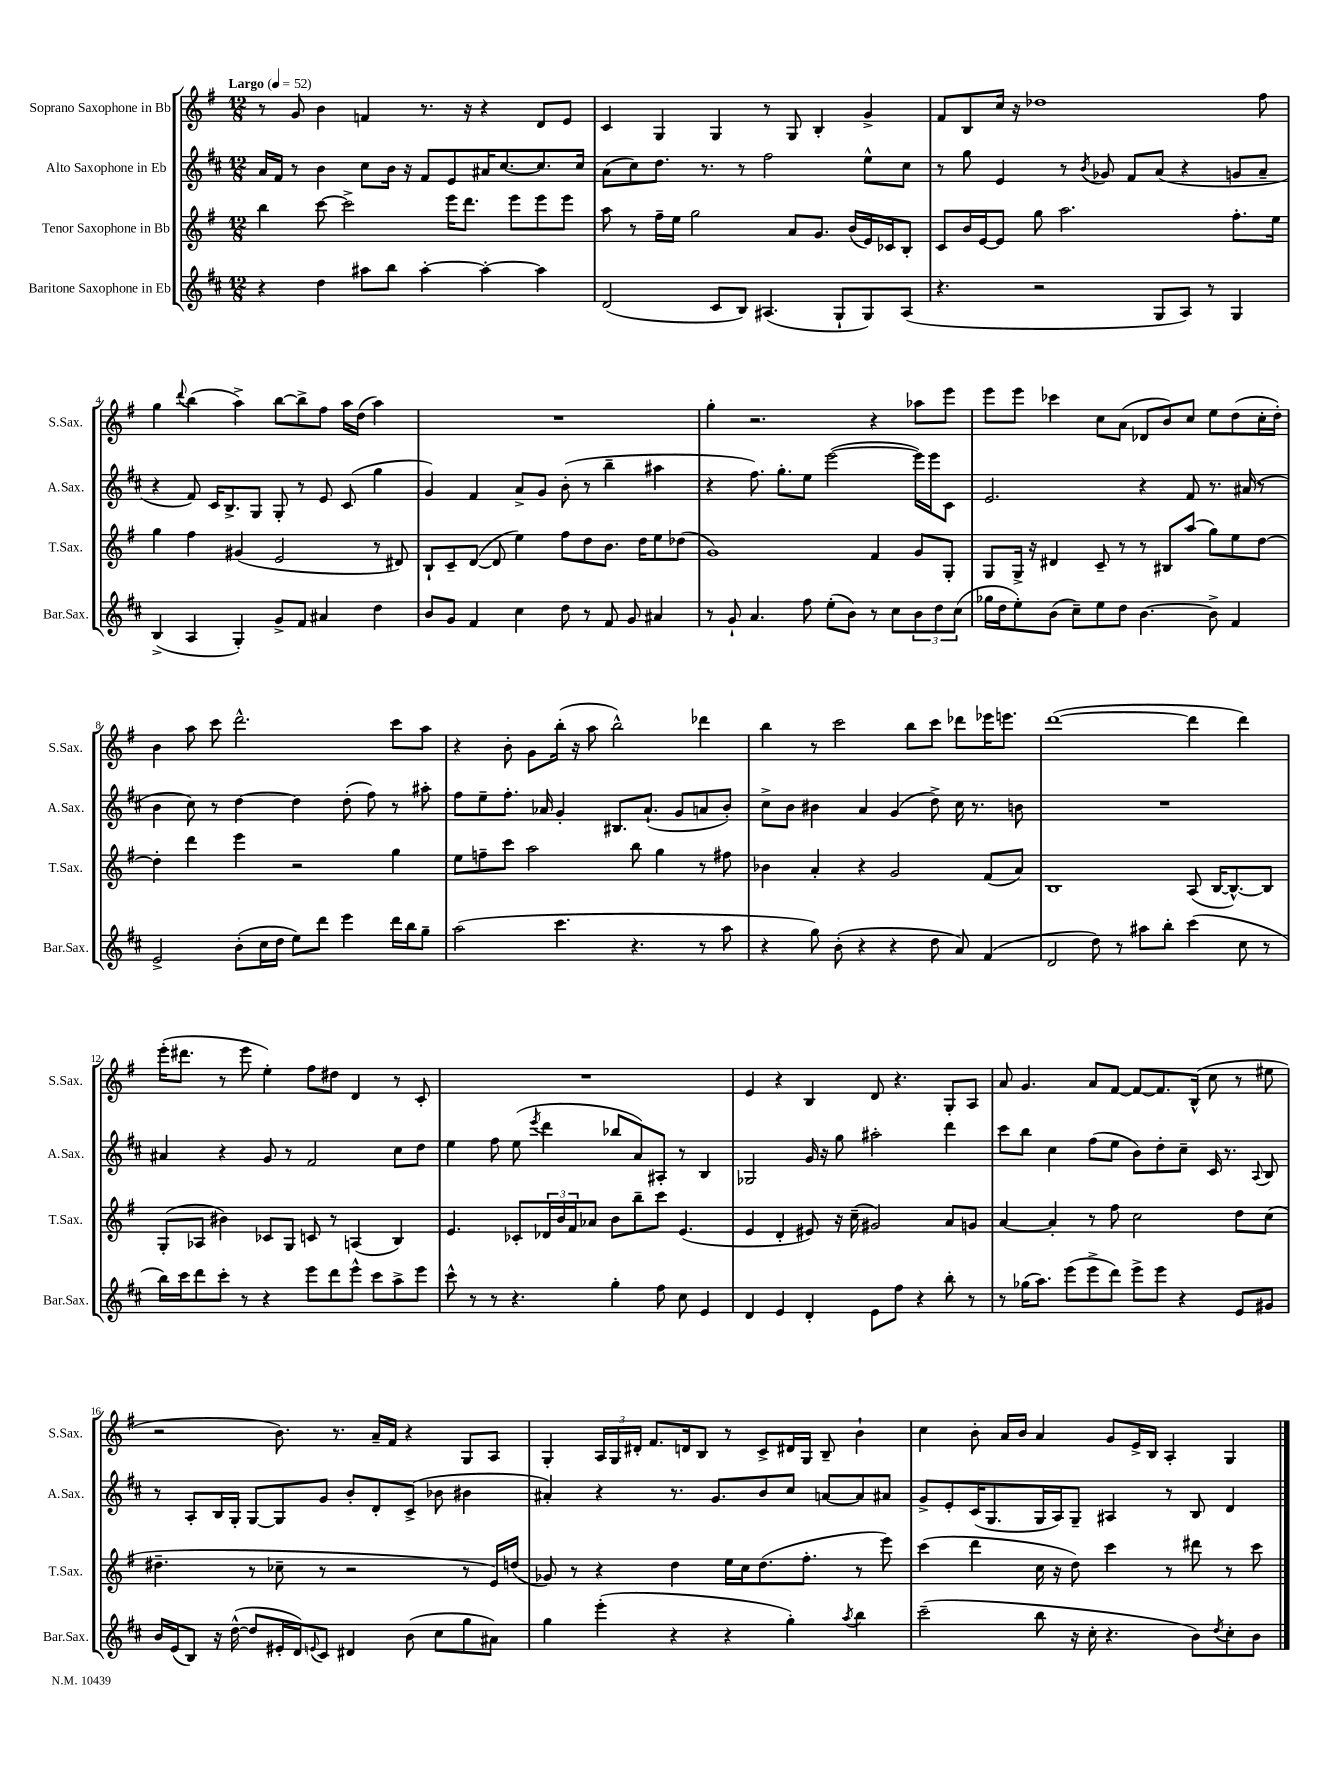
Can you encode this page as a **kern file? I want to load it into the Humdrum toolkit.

**kern	**kern	**kern	**kern
*staff4	*staff3	*staff2	*staff1
*clefG2	*clefG2	*clefG2	*clefG2
*k[f#c#]	*k[f#]	*k[f#c#]	*k[f#]
*M12/8	*M12/8	*M12/8	*M12/8
*MM52	*MM52	*MM52	*MM52
4r	4bb	16a	8r
.	.	16f#	.
.	.	8r	8g
4dd	[8ccc	4b	4b
.	2ccc^]	.	.
8aa#	.	8cc#	4f
8bb	.	16b	.
.	.	16r	.
[4aa#'	.	8f#	8.r
.	16eee	8e	.
.	8.ddd	.	16r
4aa#'_	.	16a#	4r
.	.	[8.cc#	.
.	8eee	.	.
4aa#]	8eee	8.cc#]	8d
.	8eee	.	8e
.	.	16cc#	.
=	=	=	=
(2d	8aa	(8a	4c
.	8r	8cc#)	.
.	16ff#~	8.dd	4G
.	16ee	.	.
.	2gg	.	.
.	.	8.r	.
8c#	.	.	4G
8B)	.	8r	.
(4.A#	.	2ff#	8r
.	8a	.	8G
.	8.g	.	4B'
8G`	.	.	.
.	(16b	.	.
8G)	16e)	8ee^^	4g^
.	16c-	.	.
(8A#	8B'	8cc#	.
=	=	=	=
4.r	8c	8r	8f#
.	16b	8gg	8B
.	[16e	.	.
.	8e]	4e	16cc
.	.	.	16r
2r	8gg	.	1dd-
.	2.aa	8r	.
.	.	8qb	.
.	.	8g-	.
.	.	8f#	.
8G	.	(8a	.
8A)	.	4r	.
8r	.	.	.
4G	8.ff#'	8g	.
.	.	8a~	8ff#
.	16ee	.	.
=	=	=	=
(4B^	4gg	4r	4gg
.	.	.	8qqddd
4A	4ff#	8f#)	(4bb
.	.	16c#	.
.	.	8.B^	.
4G')	(4g#	.	4aa^)
.	.	8G	.
8g^	2e	8G'	[8bb
8f#	.	8r	8bb^]
4a#	.	8e	8ff#
.	.	(8c#	16aa
.	.	.	(16dd
4dd	8r	4gg	4aa)
.	8d#)	.	.
=	=	=	=
8b	8B`	4g)	1.r
8g	8c~	.	.
4f#	([8d	4f#	.
.	8d]	.	.
4cc#	4ee)	8a^	.
.	.	8g	.
8dd	8ff#	(8b'	.
8r	8dd	8r	.
8f#	8.b	4bb~	.
8g	.	.	.
.	16dd	.	.
4a#	8ee	4aa#	.
.	(8dd-	.	.
=	=	=	=
8r	1g)	4r	4gg'
8g`	.	.	.
4.a	.	8.ff#)	2.r
.	.	8.gg'	.
8ff#	.	8ee	.
(8ee'	.	([2eee	.
8b)	.	.	.
8r	4f#	.	4r
8cc#	.	.	.
12b	8g	16eee])	8aa-
.	.	16eee	.
12dd	.	.	.
.	8G'	8c#	8eee
(12cc#	.	.	.
=	=	=	=
16gg-	8G	2.e	8eee
16dd	.	.	.
8ee')	16G^	.	8eee
.	16r	.	.
(8b	4d#	.	4ccc-
8cc#~)	.	.	.
8ee	8c~	.	8cc
8dd	8r	.	(8a
[4.b	8r	4r	8d-
.	8B#	.	8b)
.	(8aa	8f#	8cc
8b^]	8gg)	8.r	8ee
4f#	8ee	.	(8dd
.	.	(16a#	.
.	[8dd	8r	16cc'
.	.	.	16dd')
=	=	=	=
2e^	4dd']	4b	4b
.	4ddd	8cc#)	8aa
.	.	8r	8ccc
(8b'	4eee	[4dd	2.ddd^^
16cc#	.	.	.
16dd	.	.	.
8ee)	2r	4dd]	.
8ddd	.	.	.
4eee	.	(8dd'	.
.	.	8ff#)	.
16ddd	4gg	8r	8ccc
16bb	.	.	.
8gg~	.	8aa#'	8aa
=	=	=	=
(2aa	8ee	8ff#	4r
.	8ff~	8ee~	.
.	8ccc	8.ff#'	8b'
.	2aa	.	8g
.	.	16a-	.
4.ccc#	.	4g'	(16bb'
.	.	.	16r
.	.	.	8aa
.	.	8.B#	2bb^^)
4.r	8bb	.	.
.	.	(8.a-`	.
.	4gg	.	.
.	.	8g	.
8r	8r	8a	4ddd-
8aa	8ff#	8b')	.
=	=	=	=
4r	4b-	8cc#^	4bb
.	.	8b	.
8gg)	4a'	4b#	8r
(8b'	.	.	2ccc
4r	4r	4a	.
4r	2g	(4g	.
.	.	.	8bb
8dd	.	8dd^)	8ccc
8a)	.	16cc#	8ddd-
.	.	8.r	.
(4f#	(8f#	.	16eee-
.	.	.	8.eee
.	8a)	8b	.
=	=	=	=
2d	1B	1.r	([1ddd
8dd)	.	.	.
8r	.	.	.
8aa#	.	.	.
8bb'	.	.	.
(4ccc#	(8A	.	4ddd]
.	[16B	.	.
.	8.B^^_)	.	.
8cc#	.	.	4ddd)
8r	8B]	.	.
=	=	=	=
16bb)	(8G'	4a#	(16eee'
16ccc#	.	.	8.ddd#
8ddd	8A-	.	.
8ccc#'	4b#)	4r	8r
8r	.	.	8eee
4r	8c-	8g	4ee')
.	8G	8r	.
8eee	8c	2f#	8ff#
8ddd	8r	.	8dd#
8eee^^	(4A	.	4d
8ccc#	.	.	.
8aa^	4B)	8cc#	8r
8eee	.	8dd	8c'
=	=	=	=
8ccc#^^	4.e	4ee	1.r
8r	.	.	.
8r	.	8ff#	.
4.r	8c-'	(8ee	.
.	.	8qeee	.
.	24d-	4ddd	.
.	24b	.	.
.	24f#	.	.
.	8a-	.	.
4gg'	8b	8bb-	.
.	8bb~	8a)	.
8ff#	8ccc	8A#'	.
8cc#	(4.e	8r	.
4e	.	4B	.
=	=	=	=
4d	4e	2G-	4e
4e	4d'	.	4r
4d'	8e#)	16g	4B
.	.	16r	.
.	16r	8gg	.
.	(16cc~	.	.
8e	2g#)	2aa#'	8d
8ff#	.	.	4.r
4r	.	.	.
8bb'	8a	4ddd	8G'
8r	8g	.	8A
=	=	=	=
8r	[4a	8ccc#	8a
(16gg-	.	8bb	4.g
8.aa)	.	.	.
.	4a']	4cc#	.
(8eee	.	.	.
8eee^	8r	(8ff#	8a
8ddd)	8ff#	8ee	[8f#
8eee^	2cc	8b)	8f#_
8eee	.	8dd'	8.f#]
4r	.	8cc#~	.
.	.	.	(16B^^
.	.	16c#	8cc
.	.	8.r	.
8e	8dd	.	8r
.	.	8qqA	.
8g#	(8cc	8B	8ee#
=	=	=	=
16b	4.dd#~	8r	2r
(16e	.	.	.
8B)	.	8A'	.
16r	.	16B	.
([16dd^^	.	16G'	.
8dd]	8r	[8G	.
16e#'	8cc-~	8G]	8.b)
16d)	.	.	.
8qqe	.	.	.
8c#	8r	8g	.
.	.	.	8.r
4d#	2r	8b'	.
.	.	8d'	16a~
.	.	.	16f#
(8b	.	(8c#^	4r
8cc#	.	8b-	.
8gg	8r	4b#	8G
8a#)	16e)	.	8A
.	(16dd	.	.
=	=	=	=
4gg	8g-)	4a#')	4G'
.	8r	.	.
(4eee'	4r	4r	24A
.	.	.	24G
.	.	.	24d#'
.	.	.	8.f#
4r	4dd	8.r	.
.	.	.	16d
.	.	.	8B
.	.	8.g	.
4r	16ee	.	8r
.	16cc	.	.
.	(8.dd	8b	8c^
4gg')	.	8cc#	16d#
.	8.ff#'	.	16G
.	.	[8a	8B~
8qaa	.	.	.
4bb	8r	8a]	4b`
.	8eee)	8a#	.
=	=	=	=
(2ccc#~	(4ccc	8g^	4cc
.	.	8e'	.
.	4ddd	(16c#	8b'
.	.	8.G	.
.	.	.	16a
.	.	.	16b
8bb	16cc	16G	4a
.	16r	16A)	.
16r	8dd)	8G~	.
16cc#'	.	.	.
4.r	4ccc	4A#	8g
.	.	.	16e^
.	.	.	16B
.	8r	8r	4A'
8b)	8ddd#	8B	.
8qdd	.	.	.
8cc#'	8r	4d	4G
8b	8ccc	.	.
==	==	==	==
*-	*-	*-	*-
